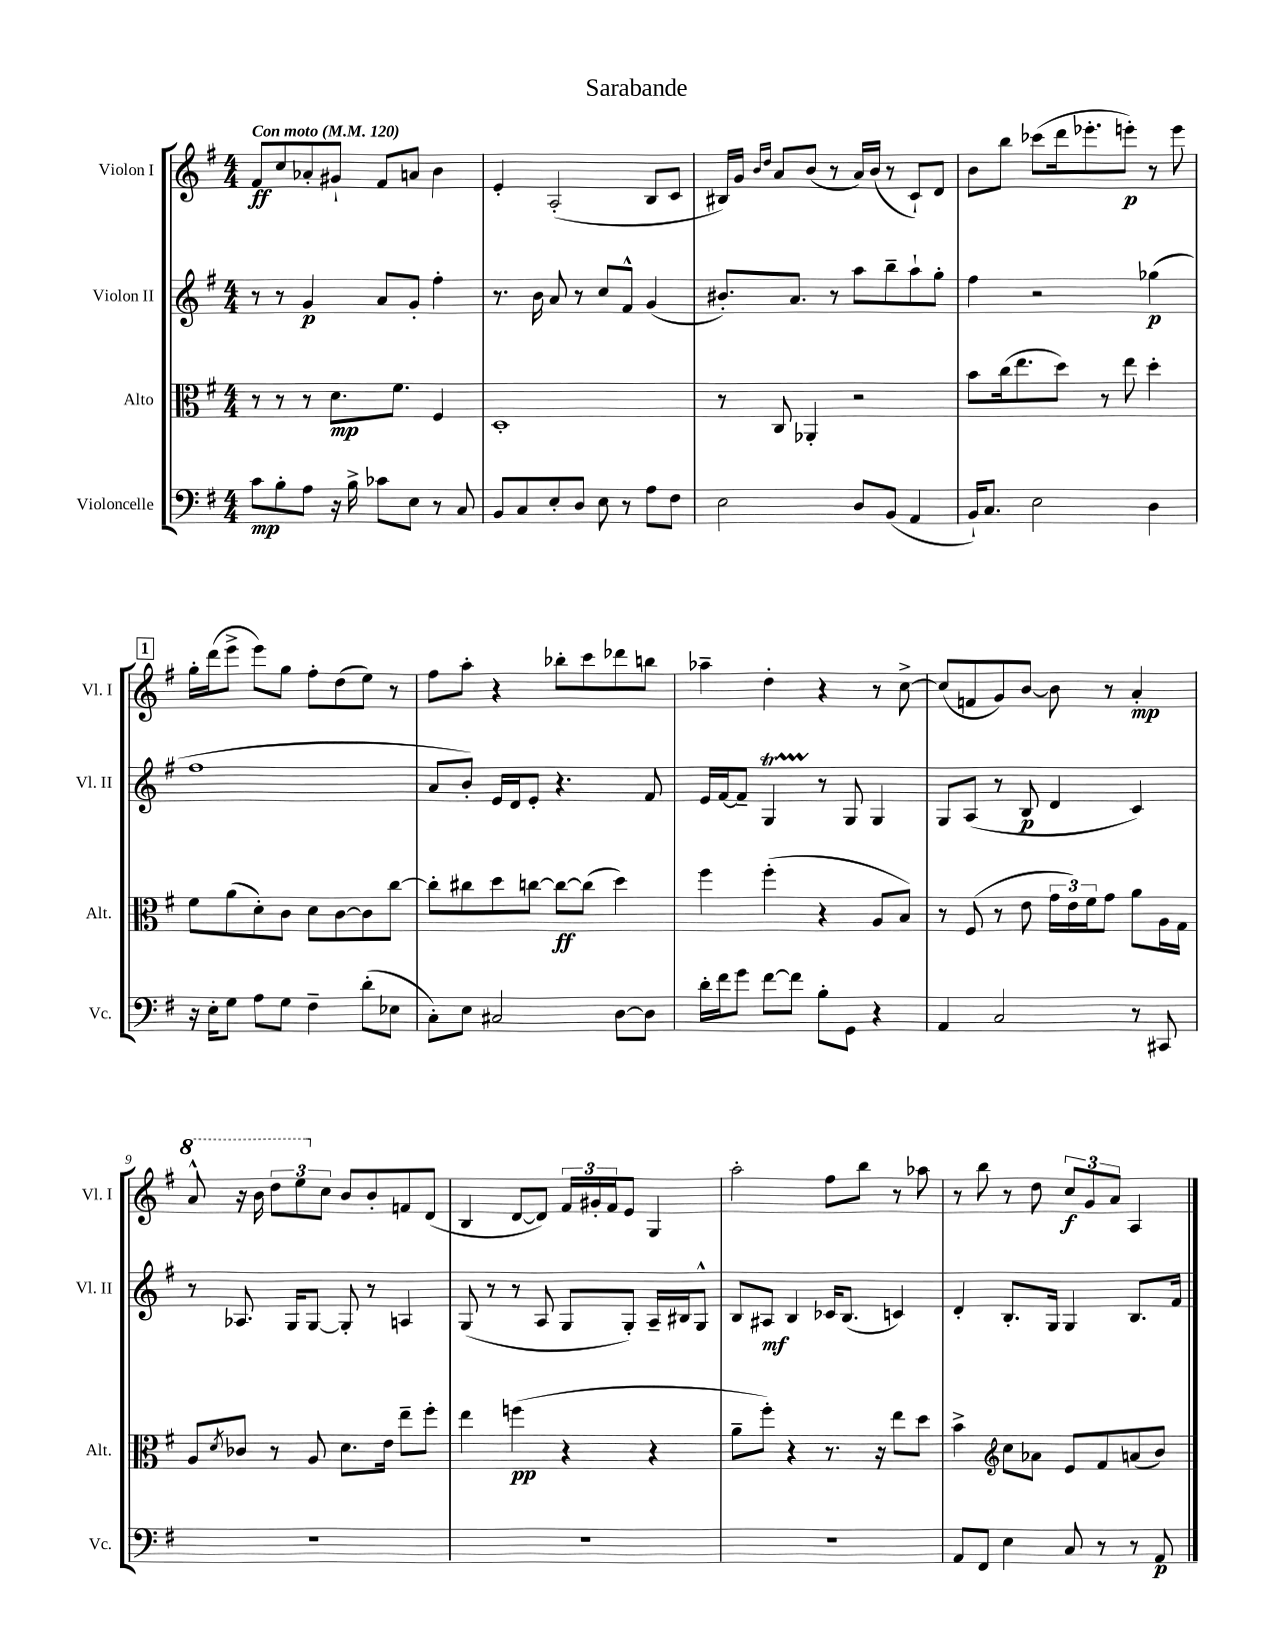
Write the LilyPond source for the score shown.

\header { title = "Sarabande" }
<<
\new StaffGroup <<
\new Staff = "s0" \with { instrumentName = "Violon I" shortInstrumentName = "Vl. I" } {
    \clef treble \key g \major \numericTimeSignature \time 4/4 \tempo "Con moto" 4 = 120
    fis'8\ff c''8 aes'8-. gis'8-! fis'8 a'8 b'4 |
    e'4-. a2-.( b8 c'8 |
    bis16) g'16 \grace { b'16 d''16 } a'8 b'8( r8 a'16) b'16( r8 c'8-!) d'8 |
    b'8 b''8 ces'''8( d'''16 ees'''8.-. e'''8-.\p) r8 e'''8 |
    \mark \markup { \box "1" } g''16-. d'''16( e'''8-> e'''8) g''8 fis''8-. d''8( e''8) r8 |
    fis''8 a''8-. r4 bes''8-. c'''8 des'''8 b''8 |
    aes''4-- d''4-. r4 r8 c''8~-> |
    c''8( f'8 g'8) b'8~ b'8 r8 a'4-.\mp |
    \ottava #1 a''8-^ r16 b''16 \tuplet 3/2 { d'''8 e'''8 \ottava #0 c''8 } b'8 b'8-. f'8 d'8( |
    b4 d'8~ d'8) \tuplet 3/2 { fis'16 gis'16-. fis'16 } e'8 g4 |
    a''2-. fis''8 b''8 r8 aes''8 |
    r8 b''8 r8 d''8 \tuplet 3/2 { c''8\f g'8 a'8 } a4 \bar "|." |
}
\new Staff = "s1" \with { instrumentName = "Violon II" shortInstrumentName = "Vl. II" } {
    \clef treble \key g \major \numericTimeSignature \time 4/4
    r8 r8 g'4\p a'8 g'8-. fis''4-. |
    r8. b'16 a'8 r8 c''8 fis'8-^ g'4( |
    bis'8.-.) a'8. r8 a''8 b''8-- a''8-! g''8-. |
    fis''4 r2 ges''4\p( |
    \mark \markup { \box "1" } fis''1 |
    a'8 b'8-.) e'16 d'16 e'8-. r4. fis'8 |
    e'16 fis'16~ fis'8-- g4\startTrillSpan r8\stopTrillSpan g8 g4 |
    g8 a8( r8 b8\p d'4 c'4) |
    r8 aes8. g16 g8~ g8-. r8 a4 |
    g8( r8 r8 a8 g8 g8-.) a16-- bis16 g8-^ |
    b8 ais8\mf b4 ces'16 b8.( c'4) |
    d'4-. b8.-. g16 g4 b8. fis'16 \bar "|." |
}
\new Staff = "s2" \with { instrumentName = "Alto" shortInstrumentName = "Alt." } {
    \clef alto \key g \major \numericTimeSignature \time 4/4
    r8 r8 r8 d'8.\mp fis'8. fis4 |
    d1-. |
    r8 c8 aes,4-. r2 |
    b'8 c''16( e''8. d''8) r8 e''8 d''4-. |
    \mark \markup { \box "1" } fis'8 a'8( d'8-.) c'8 d'8 c'8~ c'8 c''8~ |
    c''8-. cis''8 d''8 c''8~ c''8~\ff c''8( d''4) |
    fis''4 fis''4-.( r4 a8 b8) |
    r8 fis8( r8 e'8 \tuplet 3/2 { g'16 e'16) fis'16 } g'8 a'8 a16 g16 |
    a8 \acciaccatura { d'8 } ces'8 r8 a8 d'8. e'16 e''8-- fis''8-. |
    e''4 f''4\pp( r4 r4 |
    a'8-- fis''8-.) r4 r8. r16 e''8 d''8 |
    b'4-> \clef treble c''8 aes'8 e'8 fis'8 a'8( b'8) \bar "|." |
}
\new Staff = "s3" \with { instrumentName = "Violoncelle" shortInstrumentName = "Vc." } {
    \clef bass \key g \major \numericTimeSignature \time 4/4
    c'8\mp b8-. a8 r16 b16-> ces'8 e8 r8 c8 |
    b,8 c8 e8-. d8 e8 r8 a8 fis8 |
    e2 d8 b,8( a,4 |
    b,16-!) c8. e2 d4 |
    \mark \markup { \box "1" } r16 e16-. g8 a8 g8 fis4-- d'8-.( ees8 |
    c8-.) e8 cis2 d8~ d8 |
    d'16-. fis'16 g'8 fis'8~ fis'8 b8-. g,8 r4 |
    a,4 c2 r8 cis,8 |
    R1 |
    R1 |
    R1 |
    a,8 fis,8 e4 c8 r8 r8 a,8\p \bar "|." |
}
>>
>>
